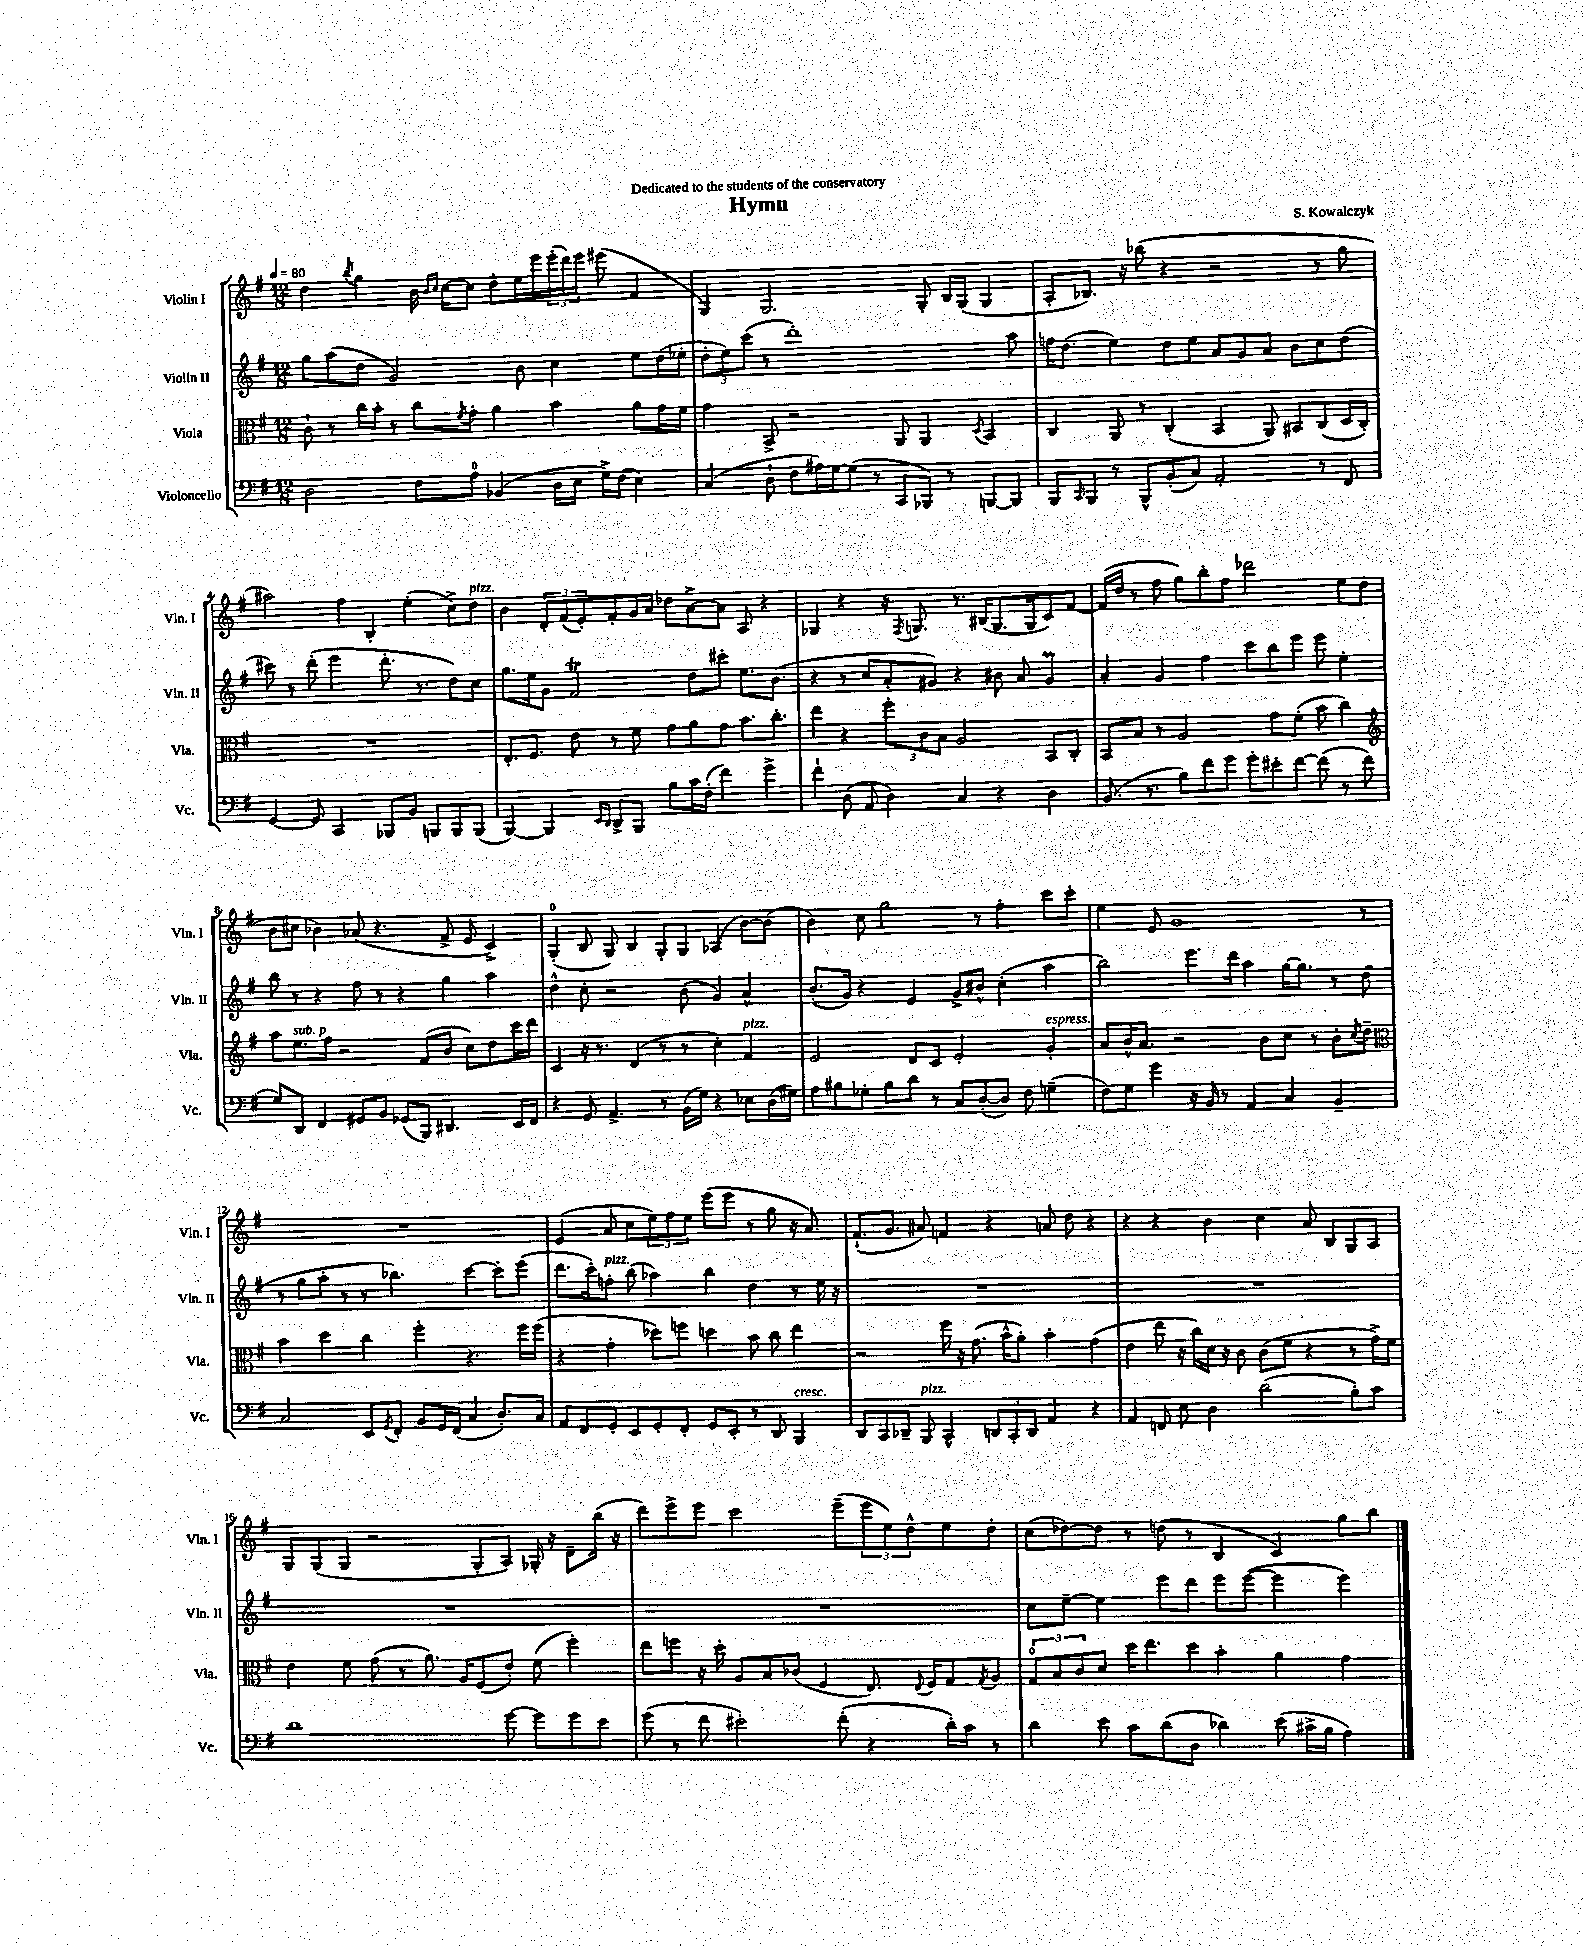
\header { title = "Hymn" composer = "S. Kowalczyk" dedication = "Dedicated to the students of the conservatory" }
<<
\new StaffGroup <<
\new Staff = "s0" \with { instrumentName = "Violin I" shortInstrumentName = "Vln. I" } {
    \clef treble \key g \major \numericTimeSignature \time 12/8 \tempo 4 = 80
    d''4 \acciaccatura { b''8 } g''4 b'16 \grace { b'16 c''16 } c''16~ c''8 d''8-. e''16 e'''16 \tuplet 3/2 { e'''16-.( d'''16) e'''16 } eis'''8( fis'4 |
    g4) g2. g8-. b16 g16( g4 |
    a8-. bes8.) r16 bes''8( r4 r2 r8 g''8 |
    ais''2) fis''4 b4-. e''4-.( c''8->) d''8^\markup { \italic "pizz." } |
    b'4 \tuplet 3/2 { d'8-. fis'8( e'8-.) } fis'8-. g'16 a'16 des''8 a'8~-> a'8 a8 r4 |
    ges4 r4 r16 \acciaccatura { fis8 } g8. r8. bis16( g8. g16 c'8) fis'8~ |
    fis'16( d''16 r8 fis''8 g''8) b''8-. fis''8 des'''2 e''8 d''8( |
    b'8 cis''8 bes'4) aes'8( r4. fis'8-> e'8 c'4->) |
    g4-0-.( b8 g8) b4 g8-. g8 aes4( b'8~) b'8( |
    b'4) c''8 g''2 r8 fis''4-. c'''8 c'''8-. |
    e''4 e'8 g'1 r8 |
    R1. |
    e'4( a'8 c''8 \tuplet 3/2 { e''8) fis''8 e''8 } e'''8( e'''8 r8 g''8 r16 a'8.) |
    fis'8.-!( g'8. ais'8) f'4 r4 a'8 d''8 r4 |
    r4 r4 b'4 c''4 a'8 b8 g8 a8 |
    g8 g8( g8 r2 g8-. a8) ges16-. r16 d'8-- b''16( r16 |
    d'''8) e'''8-> e'''8 c'''2 e'''8--( \tuplet 3/2 { e'''8 e''8) d''8-^ } e''8 d''8-. |
    c''8( des''8~) des''8 r8 d''8( r8 b4 c'4) g''8 b''8 \bar "|." |
}
\new Staff = "s1" \with { instrumentName = "Violin II" shortInstrumentName = "Vln. II" } {
    \clef treble \key g \major \numericTimeSignature \time 12/8
    g''8 a''8( d''8 g'2) b'8 c''4 e''8 d''16( ees''16-. |
    \tuplet 3/2 { d''8-. e''8) c'''8( } r8 d'''1-.) a''8 |
    f''16 d''8.( e''4) d''8 e''8 a'8 g'8 a'8 b'8 c''8 d''8( |
    cis'''8) r8 d'''8-.( e'''2 d'''8.-. r8. d''8) c''8 |
    g''8. e''16 g'8 fis'2\trill d''8 cis'''8-. e''8. b'8.( |
    r4 r8 c''8 a'8-. gis'8) r4 bis'8 a'8 gis'4\prall |
    a'4-. g'4 fis''4 c'''8 b''8 e'''8 e'''8 e''4-. |
    b''8 r8 r4 fis''8 r8 r4 g''4 a''4 |
    d''4-^ c''8-. r2 b'8( g'4) a'4-^ |
    b'8.-.( g'16) r4 e'4 g'8-> bis'8-^ c''4-.( a''4 |
    b''2) e'''8. d'''16 a''4 g''16~ g''8. r8 d''8( |
    r8 g''8 a''8-. r8 r8 bes''4.) c'''4~ c'''8-. e'''8( |
    d'''8. c'''16-.) f''8-.^\markup { \italic "pizz." } b''8( aes''4) b''4 d''4 r8 e''16 r16 |
    R1. |
    R1. |
    R1. |
    R1. |
    c''8 e''8~-- e''4 e'''8 d'''8 e'''8 e'''8~( e'''4 e'''4) \bar "|." |
}
\new Staff = "s2" \with { instrumentName = "Viola" shortInstrumentName = "Vla." } {
    \clef alto \key g \major \numericTimeSignature \time 12/8
    c'8-! r8 c''16 b'16-. r8 c''8 \acciaccatura { fis'8 } g'8-. a'4 b'4 a'8 g'16 fis'16 |
    g'4 b,8-> r2 a,8 a,4 \acciaccatura { d8 } b,4 |
    c4 a,8 r8 c4-.( b,4 a,8) bis,8 c8( d16 c16-.) |
    R1. |
    e8.-. fis8. e'8 r8 fis'8 g'8 a'8 g'8 b'8. c''8.-. |
    e''4 r4 \tuplet 3/2 { fis''8-. c'8 b8 } a2 b,8 c8-. |
    b,8 b8 r8 a2 g'8 fis'8-.( b'8 c''4) |
    \clef treble a''8 e''8.^\markup { \italic "sub. p" } fis''16 r2 fis'8( b'8 c''8) d''8 c'''16 d'''16 |
    c'4 r16 r8. d'4( r8 r8 c''4-.) fis'4^\markup { \italic "pizz." } |
    e'2 d'8 c'8 e'2-. g'4-.^\markup { \italic "espress." } |
    a'8 b'16-^ a'8. r2 b'8 c''8 r8 b'8-. \acciaccatura { c''8 } d''8-- |
    \clef alto b'4 d''4 c''4 fis''4-. r4. fis''16 fis''16( |
    r4 g'4-. des''8) f''8 d''4 b'8 c''8 e''4 |
    r2 fis''16 r16 g'8.( b'16-^ a'8-.) b'4-. g'4( |
    e'4 e''8 r16 c''16) d'16 r16 c'8 c'8( fis'8 r4 r8 g'16->) fis'16 |
    e'4 fis'8 g'8( r8 a'8.) a16 fis8( e'8-.) fis'8( fis''4-.) |
    e''8 f''8 r16 d''16-. a8 b8 ces'8( fis4 e8.) \appoggiatura { e8 } fis16 g8 \acciaccatura { g8 } a8 |
    \tuplet 3/2 { g8-0 b8 c'8 } d'8 d''16 e''8. d''8 b'4-. a'4 g'4 \bar "|." |
}
\new Staff = "s3" \with { instrumentName = "Violoncello" shortInstrumentName = "Vc." } {
    \clef bass \key g \major \numericTimeSignature \time 12/8
    d2 fis8 a8-0 bes,4( d16 e16 g16->) fis16( e4) |
    c4( d8-! fis8 ais16) g16~ g8( r8 c,8 bes,,8) r8 b,,8~ b,,8 |
    b,,8 \grace { c,16 } b,,8 r8 b,,8-^ b,8-.( c8) a,2-. r8 fis,8 |
    g,4~ g,8 c,2 bes,,8 b,8 b,,8 b,,8 b,,8( |
    b,,4~) b,,4 \grace { e,16 d,16 } d,8-> b,,8 b8 c'16 fis16-.( fis'4) g'4-> |
    fis'4-! d8( a,8 d4) c4 r4 d4 |
    b,8.( r8. b8) fis'8 g'8 g'8-. eis'8-. fis'8~ fis'8( r8 fis'8 |
    g8) d,8 fis,4 gis,8 b,8 ges,8( b,,8) dis,4. e,16 fis,16 |
    r4 g,8 a,4.-> r8 b,16( g16) r4 ees8 d16( gis16) |
    a8 bis8 ges8-. bis8 d'8 r8 c8 d8~-.( d8) fis8 g4--( |
    fis8) g8 g'4 r16 b,16 r8 a,4 c4 b,4-- |
    c2 e,8 \acciaccatura { g,8 } fis,8-. b,8 g,16 fis,16( c4 d8.-.) c16 |
    a,8 fis,8 g,8-. e,8 g,8-. fis,8-. g,8 e,8-. r8 d,8 b,,4^\markup { \italic "cresc." } |
    d,8 c,8 des,8-- b,,8^\markup { \italic "pizz." } c,4-^ \tuplet 3/2 { d,8 c,8-. d,8 } a,4 r4 |
    a,4 f,8 e8 d4 d'2( b8-.) c'8 |
    d'1 g'8~ g'8 g'8 e'8 |
    g'8( r8 fis'8 eis'2-.) fis'8-.( r4 d'16-.) c'16 r8 |
    d'4 e'8 c'8 d'8( d8 des'4) e'8( cis'16-> b16 a4) \bar "|." |
}
>>
>>
